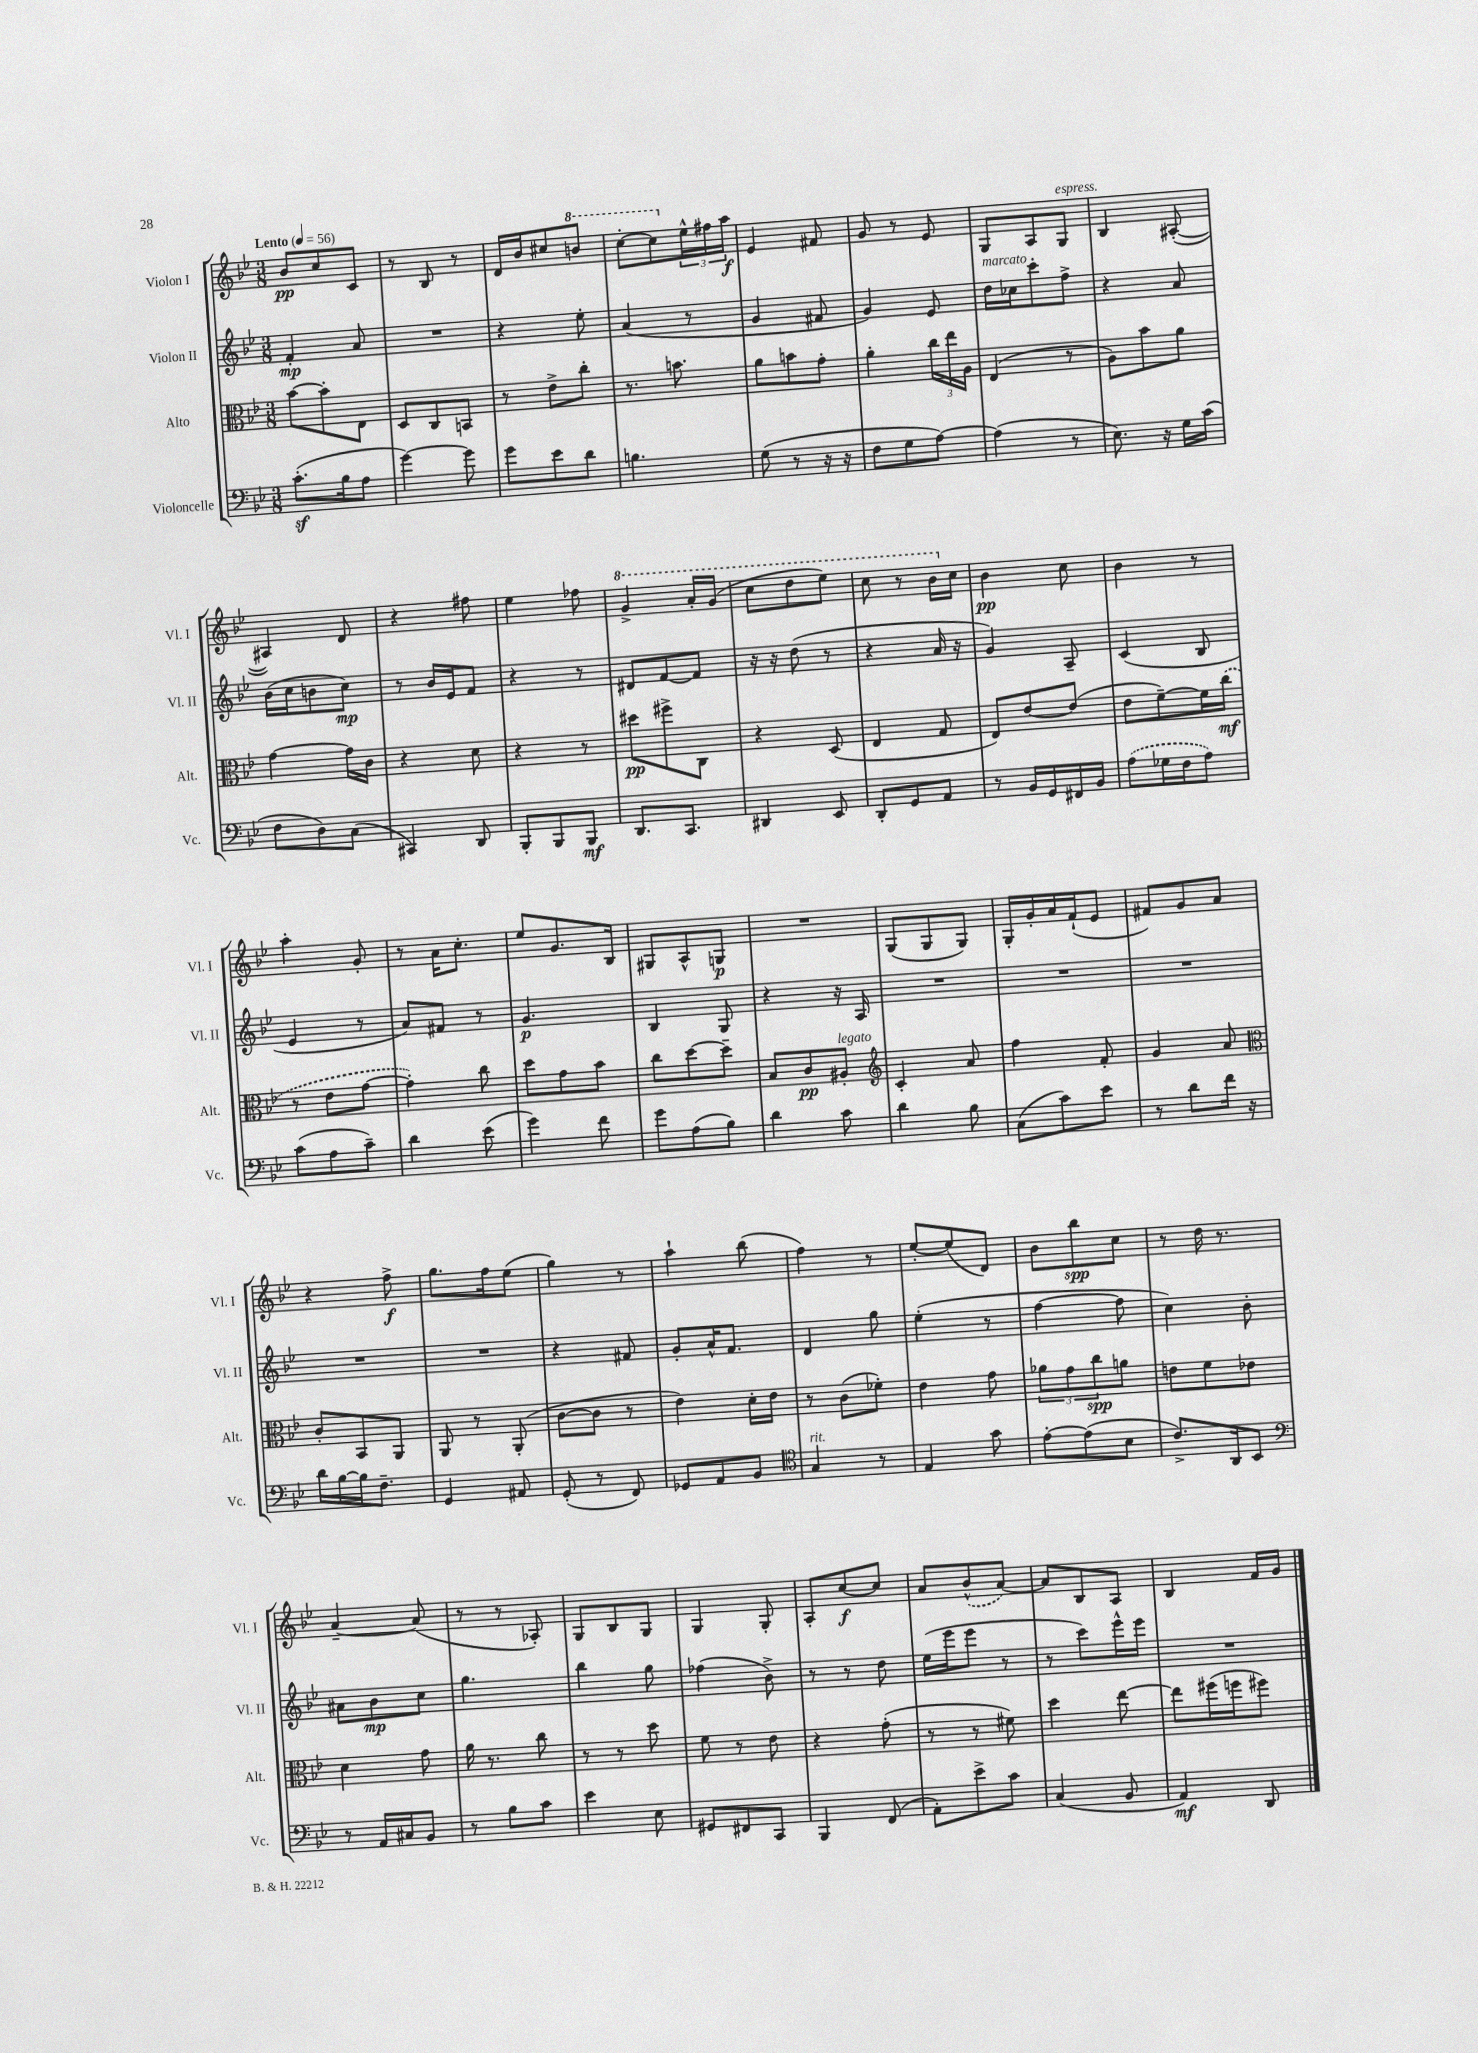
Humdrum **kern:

**kern	**kern	**kern	**kern
*staff4	*staff3	*staff2	*staff1
*clefF4	*clefC3	*clefG2	*clefG2
*k[b-e-]	*k[b-e-]	*k[b-e-]	*k[b-e-]
*M3/8	*M3/8	*M3/8	*M3/8
*MM56	*MM56	*MM56	*MM56
(8.c'	[8b-	4f'	8b-
.	8b-']	.	8cc
16B-	.	.	.
8A	8E-	8a	8c
=	=	=	=
[4g)	8D	4.r	8r
.	8C	.	8B-
8g]	8BB	.	8r
=	=	=	=
8g	8r	4r	16d
.	.	.	16b-
8e-	8e-^	.	8cc#
8d	8cc'	8ee-'	8bb
=	=	=	=
4.B	8.r	(4a	[8ccc'
.	.	.	8ccc]
.	8.b	.	.
.	.	8r	24ee-^^
.	.	.	24ff#
.	.	.	24aa
=	=	=	=
(8G	8a	4g	4e-
8r	8b	.	.
16r	8g'	8f#	8f#
16r	.	.	.
=	=	=	=
8F	4a'	4g)	8g
8G	.	.	8r
[8A)	24cc	8e-	8e-
.	24ee-	.	.
.	24A	.	.
=	=	=	=
(4A]	(4E-	16dd	8G
.	.	16cc-	.
.	.	8ccc'	8A
8r	8r	8ff^	8G
=	=	=	=
8.E-)	8A)	4r	4B-
.	8b-	.	.
16r	.	.	.
16G	8a	8a	([8A#'
(16c	.	.	.
=	=	=	=
8F	[4g	(16b-	4A#])
.	.	16cc	.
8D)	.	8b	.
(8C	16g]	8cc)	8d
.	16c	.	.
=	=	=	=
4CC#)	4r	8r	4r
.	.	16b-	.
.	.	16e-	.
8DD	8d	8f	8ff#
=	=	=	=
8BBB-'	4r	4r	4ee-
8BBB-	.	.	.
8BBB-	8r	8r	8ff-
=	=	=	=
8.DD	8dd#	8d#	4gg^
.	8ff#^	[8f	.
8.CC	.	.	.
.	8C	8f]	16aa'
.	.	.	(16gg
=	=	=	=
4DD#	4r	16r	8ccc
.	.	16r	.
.	.	(8dd	8ddd
8EE-	(8D	8r	8eee-)
=	=	=	=
8DD'	4E-	4r	8ccc
8GG	.	.	8r
8AA	8G	16a	16bb-
.	.	16r	16cc
=	=	=	=
8r	8E-)	4g)	4b-
16BB-	[8e-	.	.
16GG	.	.	.
16FF#	(8e-]	8A~	8cc
16BB-	.	.	.
=	=	=	=
(8A	8e-	(4c	4b-
16G-	[8f~)	.	.
16F	.	.	.
8A)	16f]	8B-	8r
.	(16cc	.	.
=	=	=	=
(8c	8r	4e-	4aa'
8A	8e-	.	.
8c~)	[8g	8r	8g'
=	=	=	=
4d	4g'])	8a)	8r
.	.	8f#	16a
.	.	.	8.cc'
(8e-	8cc	8r	.
=	=	=	=
4g)	8dd	4.g	8ee-
.	8g	.	8.g
8f	8b-	.	.
.	.	.	16B-
=	=	=	=
8g	8cc	4B-	8G#
(8A	[8dd	.	8A^^
8B-)	8dd~]	8G	8G
=	=	=	=
4d	8B-	4r	4.r
.	8c	.	.
8c	8A#'	16r	.
.	.	16A	.
=	=	=	=
*	*clefG2	*	*
4d	4c'	4.r	(8G
.	.	.	8G
8B-	8a	.	8G)
=	=	=	=
(8C	4ff	4.r	16G'
.	.	.	16g'
8c)	.	.	16a
.	.	.	(16f`
8e-	8f'	.	8e-
=	=	=	=
8r	4g	4.r	8f#)
8d	.	.	8g
16f	8a	.	8a
16r	.	.	.
=	=	=	=
*	*clefC3	*	*
16d	8c'	4.r	4r
[16B-	.	.	.
16B-]	8BB-	.	.
8.F~	.	.	.
.	8AA	.	8ff^
=	=	=	=
4GG	8AA	4.r	8.gg
.	8r	.	.
.	.	.	16ff
8AA#	(8AA'	.	(8ee-
=	=	=	=
(8GG'	[8c	4r	4gg)
8r	8c]	.	.
8FF)	8r	8f#	8r
=	=	=	=
8GG-	4e-)	8g'	4aa`
8AA	.	16a^^	.
.	.	8.f	.
8BB-	16d'	.	(8bb-
.	16e-	.	.
=	=	=	=
*clefC4	*	*	*
4G	8r	4d	4ff)
.	(8c	.	.
8r	8f-')	8gg	8r
=	=	=	=
4E-	4e-	(4ee-'	[8ee-'
.	.	.	(8ee-]
8g	8g	8r	8d)
=	=	=	=
[8e-'	12a-	[4ff	8b-
.	12g	.	.
(8e-]	.	.	8bb-
.	12cc	.	.
8B-	8a	8ff]	8cc
=	=	=	=
8.c^)	8e	4cc)	8r
.	8f	.	16dd
16AA	.	.	8.r
8BB-	8e-	8b-'	.
=	=	=	=
*clefF4	*	*	*
8r	4d	8a#	[4a~
16AA	.	8b-	.
16C#	.	.	.
8BB-	8g	8cc	(8a]
=	=	=	=
8r	16a	4.gg	8r
.	8.r	.	.
8B-	.	.	8r
8c	8cc	.	8A-')
=	=	=	=
4e-	8r	4bb-	8G
.	8r	.	8B-
8E-	8dd	8gg	8G
=	=	=	=
8GG#	8f	(4ff-	4G
8FF#	8r	.	.
8CC	8e-	8b-^)	8G'
=	=	=	=
4BBB-	4r	8r	8A'
.	.	8r	[8cc
(8FF	(8g'	8dd	8cc]
=	=	=	=
8AA')	8r	(16ee-	8a
.	.	16eee-	.
8e-^	8r	8eee-	(8b-^^
8c	8f#)	8r	[8a)
=	=	=	=
(4C	4dd	8r	8a]
.	.	8ccc)	8B-
8BB-	[8ee-	16eee-^^	8A
.	.	16eee-	.
=	=	=	=
4AA)	8ee-]	4.r	4B-
.	(16ff#	.	.
.	16ff	.	.
8DD	8ff#)	.	16f
.	.	.	16g
==	==	==	==
*-	*-	*-	*-
